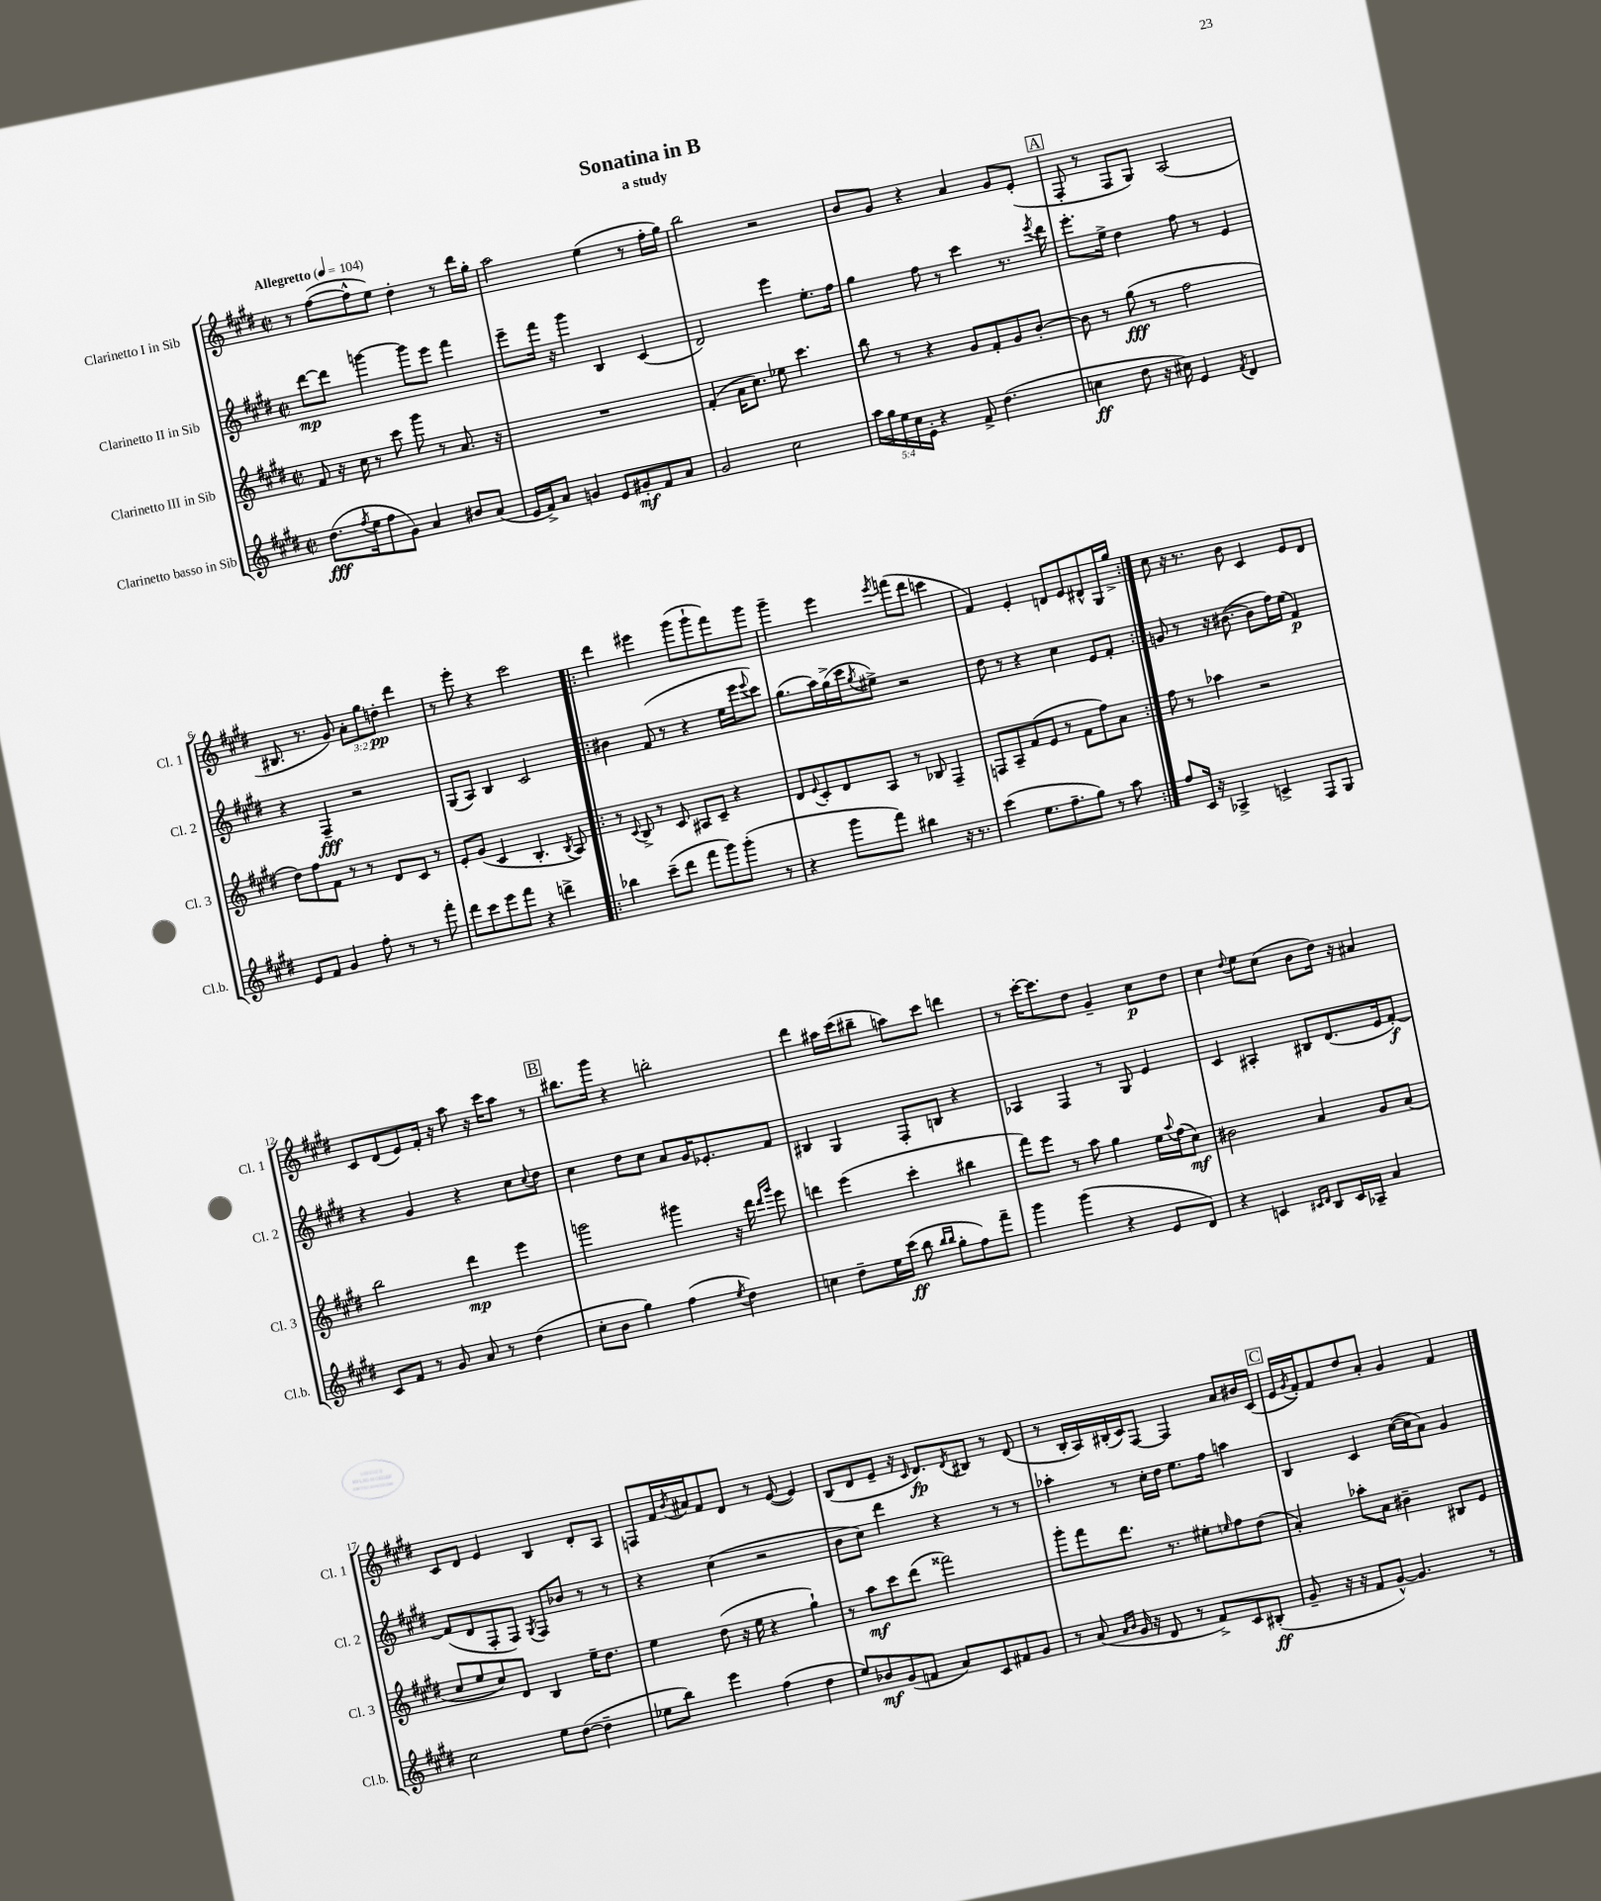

**kern	**kern	**kern	**kern
*staff4	*staff3	*staff2	*staff1
*clefG2	*clefG2	*clefG2	*clefG2
*k[f#c#g#d#]	*k[f#c#g#d#]	*k[f#c#g#d#]	*k[f#c#g#d#]
*M2/2	*M2/2	*M2/2	*M2/2
*met(c|)	*met(c|)	*met(c|)	*met(c|)
*MM104	*MM104	*MM104	*MM104
(8.dd#\L	8f#/	[8ddd#\L	8r
.	16r	8ddd#\]J	([8ff#\L
8qff#/	.	.	.
16ee\k	16cc#\	.	.
8ff#\	8r	[4ggg\	8ff#^^\]
8g#\J)	8ccc#\	.	8ee\J)
4a/	8ggg#\	8ggg\]L	4dd#'\
.	8r	8eee\J	.
8b#/L	8.a/	4fff#\	8r
(8a/J	.	.	16ddd#\LL
.	16r	.	16gg#'\JJ
=	=	=	=
16e/LL	1r	8eee~\L	2aa\
16f#^/J)	.	.	.
8a/J	.	16fff#\Jk	.
.	.	16r	.
4g/	.	4ggg#\	.
8e/L	.	4B/	(4ee\
8g#'/	.	.	.
8f#/	.	(4c#/	8r
8a/J	.	.	16ff#'\LL
.	.	.	16gg#\JJ)
=	=	=	=
2g#/	(4f#'/	2d#/)	2bb\
.	16a\LK	.	.
.	8.cc#\J)	.	.
2cc#\	8ee-\	4eee\	2r
.	4.ccc#\	.	.
.	.	8.ee'\L	.
.	.	16ff#\Jk	.
=	=	=	=
20aa\LL	8bb\	4gg#\	8b/L
20gg#\	.	.	.
20ee\	.	.	.
.	8r	.	8g#/J
20cc#\	.	.	.
20e'\JJ	.	.	.
4r	4r	8ff#\	4r
.	.	8r	.
8f#^/	8g#/L	4ccc#\	4a/
(4.dd#\	8f#'/	.	.
.	8g#/	8.r	8g#/L
.	[8b'/J	.	(8e'/J
.	.	8qeee/	.
.	.	16ddd#\	.
=	=	=	=
4cc\	8b\]	8.eee'\L	8F#'/
.	8r	.	8r
.	.	16ee^\Jk	.
8dd#\	(8gg#\	4dd#\	8F#/L
16r	8r	.	8G#/J)
16cc#\)	.	.	.
4e/	2ff#\	8ff#\	(2A/
.	.	8r	.
8qf#/	.	.	.
4d#/	.	4e/	.
=	=	=	=
8e/L	8dd#\L)	4r	8.B#/
8f#/J	8ff#\	.	.
.	.	.	8.r
4g#/	8f#\J	4F#~/	.
.	8r	.	8g#/)
8ff#'\	8r	2r	12a'\L
.	.	.	12gg#\
8r	8d#/L	.	.
.	.	.	12dd'\J
8r	8c#/J	.	4ddd#\
8fff#'\	8r	.	.
=	=	=	=
8ddd#\L	8e'/L	(8G#/L	8r
8ccc#\	(8g#/J	8A/J)	8eee'\
8eee\	4c#/	4B/	4r
8fff#\J	.	.	.
4r	4.B'/	2c#/	2ccc#\
4ddd^\	.	.	.
.	8qB/	.	.
.	8A/)	.	.
=!|:	=!|:	=!|:	=!|:
4bb-\	8r	4b#\	4ddd#\
.	8qqc#/	.	.
.	8B^/	.	.
(8ccc#~\L	8r	(8f#/	4eee#\
8ddd#\J	8c#/	8r	.
8fff#\L	8A#/L	4r	(8ggg#\L
8ggg#\)	8c#~/J	.	8ggg#`\
(8ggg#'\J	4r	16ee\LL	8fff#\)
.	.	16eee\J	.
.	.	8qqeee/	.
8r	.	8ccc#\J)	8ggg#\J
=	=	=	=
4r	8d#/L	(8.gg#\L	4ggg#~\
.	8qqe/	.	.
.	8c#'/	.	.
.	.	16aa\L)	.
8ggg#\L	8d#/	(16gg#^\	4eee\
.	.	16ccc#\J	.
.	.	8qgg#/	.
8fff#\J)	8A/J	8ee#^\J)	.
.	.	.	8qeee/
4bb#\	8r	2r	(8fff\L
.	8B-/	.	8ddd#\J
16r	4F#~/	.	4ccc\
8.r	.	.	.
=	=	=	=
(4ccc#\	8F/L	8dd#\	4f#/)
.	8A~/	8r	.
8.ee\L	(8f#/	4r	4e'/
.	8e/J	.	.
8.ff#~\	.	.	.
.	8r	4cc#\	8d/L
8gg#\J)	8f#\L	.	8e/
8r	8ff#\)	8e/L	8d#^^/
8aa\	8a\J	8f#'/J	16G#/L
.	.	.	16gg#^/JJ
=:|!	=:|!	=:|!	=:|!
8ff#/L	8ff#\	8g/	8cc#\
16c#/Jk	8r	8r	16r
16r	.	.	8.r
4A-^/	4aa-\	16r	.
.	.	([8.b#\	.
.	.	.	8b\
4c^/	2r	8b#\]L	4c#/
.	.	16ff#\L)	.
.	.	(16ee\JJ	.
8F#/L	.	4f#/)	8e/L
8G#/J	.	.	8d#/J
=	=	=	=
8c#/L	2bb\	4r	8c#/L
8f#/J	.	.	(8d#/
8r	.	4g#/	8e/)
8g#/	.	.	16f#'/Jk
.	.	.	16r
8a/	4ddd#\	4r	8aa\
8r	.	.	16r
.	.	.	16ccc#\LK
(4dd#\	4eee\	8cc#\L	8aa\J
.	.	8qqcc#/	.
.	.	8dd#\J	8r
=	=	=	=
8cc#'\L	2ggg\	4cc#\	8.bb#\L
8b\J	.	.	.
.	.	.	16ggg#\Jk
4gg#\)	.	8dd#\L	4r
.	.	8cc#\J	.
(4ff#\	4ggg#\	8a/L	2bb'\
.	.	16g#/K	.
.	.	8.e-'/	.
8qee/	.	.	.
4dd#\)	16r	.	.
.	16ddd#\	.	.
.	16qqddd#/LL	.	.
.	16qqggg#/JJ	.	.
.	8eee\	8f#/J	.
=	=	=	=
4cc\	4ddd\	4B#/	4ddd#\
8dd#~\L	(4eee\	4G#/	16aa#\LL
.	.	.	(16ccc#\J
16ee\L	.	.	8bb#~\J
(16ccc#\JJ	.	.	.
8bb\	4ccc#'\	8F#'/L	8aa\L)
16qqbb/LL	.	.	.
16qqbb/JJ	.	.	.
8gg#'\L	.	8B/J	8ccc#\J
8ff#\)	4bb#\	4r	4ddd\
8fff#~\J	.	.	.
=	=	=	=
4ggg#\	8fff#\L)	4A-/	8r
.	8eee\J	.	[16ccc#'\LK
.	.	.	8.ccc#\]
(4ggg#\	8r	4F#/	.
.	8aa\	.	8dd#\J
4r	4gg#\	8r	4g#~/
.	.	8G#/	.
8e/L	16ee\LL	4e/	8cc#\L
.	8qqaa/	.	.
.	(16ff#\J	.	.
8d#/J)	8cc#\J)	.	8dd#\J
=	=	=	=
4r	2b#\	4c#/	4cc#\
.	.	.	8qqdd#/
4c/	.	4A#'/	8ee\L
.	.	.	(8cc#\J
16qqc#/LL	.	.	.
16qqd#/JJ	.	.	.
8B/L	4a/	8B#/L	8b\L
16c#/L	.	(8.d#/	16dd#\Jk)
16A-~/JJ	.	.	16r
4a/	8g#/L	.	4a#/
.	.	16e/k	.
.	(8a/J	[8f#'/J)	.
=	=	=	=
2cc#\	8cc#/L	(8f#/]L	8c#/L
.	8ee/	8d#/	8d#/J
.	8cc#/)	8F#'/	4e/
.	8d#/J	8F#/J)	.
.	.	8qG#/	.
8ee\L	4B/	8F#/L	4B/
([8dd#\J	.	8b-/J	.
4dd#~\]	16ee~\LK	8r	8d#'/L
.	8.dd#\J	.	.
.	.	8r	8A/J
=	=	=	=
8ee-\L	4ee\	4r	8F/L
8bb\J)	.	.	16f#/L
.	.	.	8qb/
.	.	.	16a#/J
4eee\	(8dd#\	(4cc#\	8f#/
.	16r	.	8d#/J
.	16ee\	.	.
(4ff#\	4r	2r	8r
.	.	.	([8e/
4dd#\	4gg#`\)	.	4e/])
=	=	=	=
8ee/L)	8r	8b\L	(8B/L
8b-/	8aa\L	8cc#\J)	8d#/
(8g#/	8ccc#\	4ddd#\	8e~/J
8f/J	(8ddd#\J	.	16r
.	.	.	16qqc#/
.	.	.	8.d#/L)
8a/L)	2fff##\)	4r	.
.	.	.	8qd#/
8c#/	.	.	8B#/J
8f#/	.	8r	8r
8g#/J	.	8r	(8d#/
=	=	=	=
8r	8ggg#'\L	4aa-'\	8r
(8a/	8fff#\	.	16B'/LL
.	.	.	16A/)
16qqa/LL	.	.	.
16qqb/JJ	.	.	.
16g#/	8.ddd#\J	8r	(16B#'/
16r	.	.	16c#/J)
8d#/	.	16cc#'\LL	[8F#/J
.	8.r	16dd#\JJ	.
8r	.	8.ee\L	4F#/]
8f#^/L)	8ee#'\L	.	.
.	.	16ff#\Jk	.
.	16qqee/	.	.
8c#/	8ff#\	4aa\	8a/L
(8B#'/J	(8dd#\J	.	16b#/L
.	.	.	(16c#/JJ
=	=	=	=
8g#~/	4a'/)	4B/	16e/LL
.	.	.	8qg#/
.	.	.	16f#'/J)
16r	.	.	8f#/
16r	.	.	.
8f#/L	8aa-'\L	4c#/	8dd#/
[8g#^^/J)	8a\J	.	8a'/J
4.g#/]	4b#~\	([16cc#\LL	4g#/
.	.	16cc#\]J	.
.	.	8a\J)	.
.	8B#/L	4g#/	4f#/
8r	8e/J	.	.
==	==	==	==
*-	*-	*-	*-
